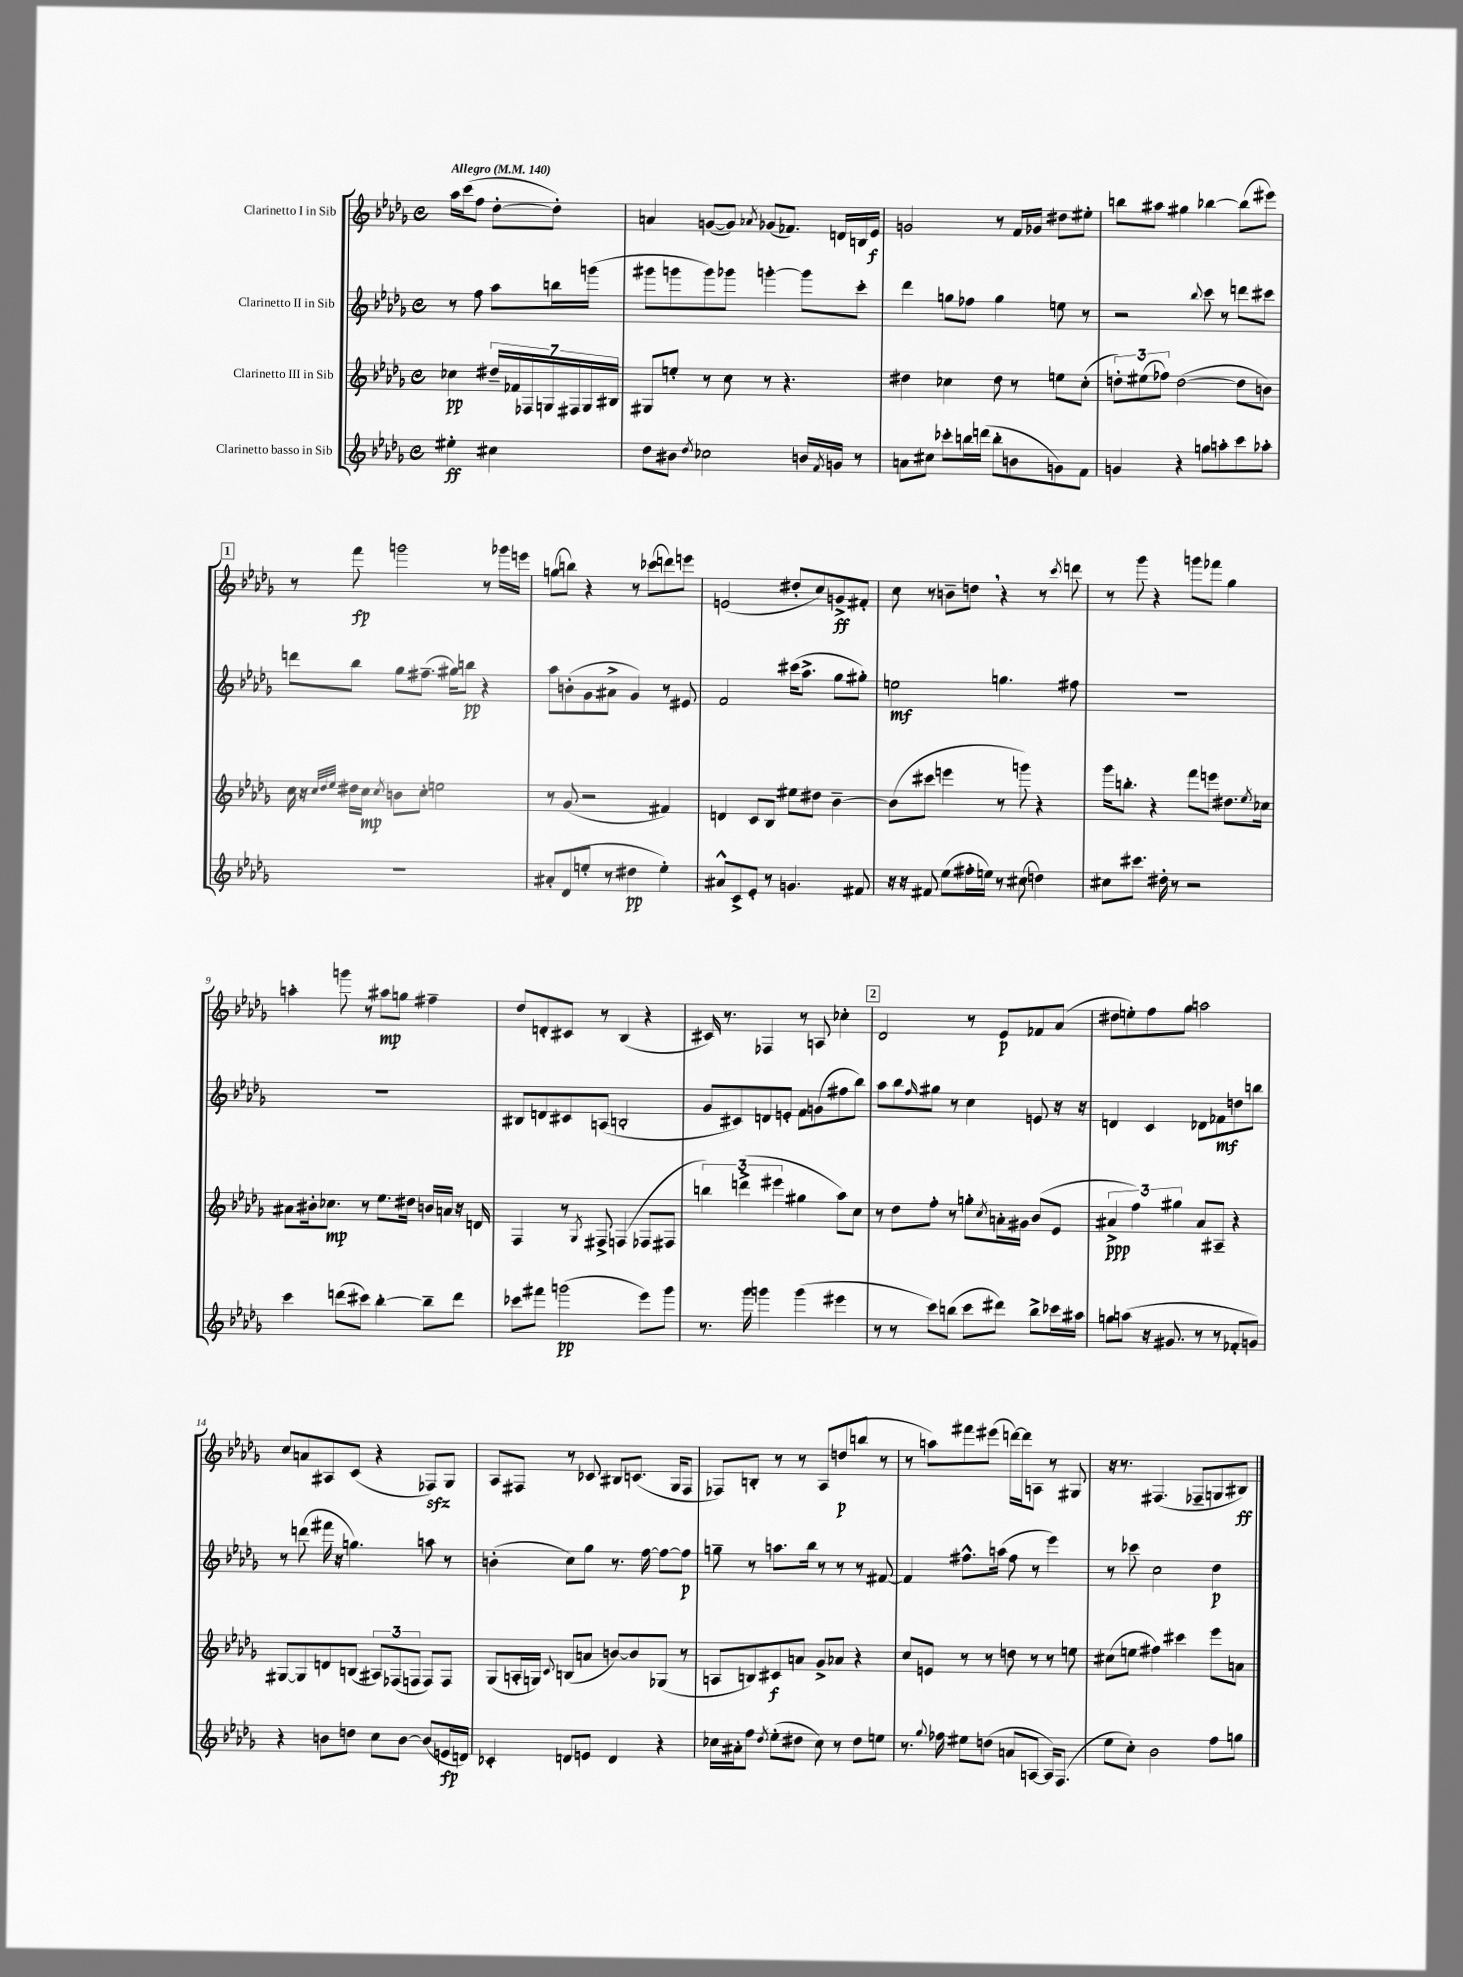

**kern	**dynam	**kern	**dynam	**kern	**dynam	**kern	**dynam
*part4	*part4	*part3	*part3	*part2	*part2	*part1	*part1
*staff4	*staff4	*staff3	*staff3	*staff2	*staff2	*staff1	*staff1
*I"Clarinetto basso in Sib	*	*I"Clarinetto III in Sib	*	*I"Clarinetto II in Sib	*	*I"Clarinetto I in Sib	*
*clefG2	*	*clefG2	*	*clefG2	*	*clefG2	*
*k[b-e-a-d-g-]	*	*k[b-e-a-d-g-]	*	*k[b-e-a-d-g-]	*	*k[b-e-a-d-g-]	*
*M4/4	*	*M4/4	*	*M4/4	*	*M4/4	*
*met(c)	*	*met(c)	*	*met(c)	*	*met(c)	*
*MM140	*	*MM140	*	*MM140	*	*MM140	*
=	=	=	=	=	=	=	=
!	!	!	!	!	!	!LO:TX:a:B:t=Allegro	!
4ee#X'\	ff	4cc-X\	pp	8r	.	16aa-\LL	.
.	.	.	.	.	.	(16ccc\J	.
.	.	.	.	8ff\	.	8ff\J	.
4cc#X\	.	28dd#X~/LL	.	8aa-\L	.	[8dd-'\L	.
.	.	28f-X/	.	.	.	.	.
.	.	28F-X/	.	.	.	.	.
.	.	28Gn/	.	.	.	.	.
.	.	.	.	16bbn\L	.	8dd-'\J])	.
.	.	28F#X/	.	.	.	.	.
.	.	28G/	.	.	.	.	.
.	.	.	.	(16gggn\JJ	.	.	.
.	.	28B#X/JJ	.	.	.	.	.
=1	=1	=1	=1	=1	=1	=1	=1
8dd-\L	.	8G#X/L	.	8ggg#X\L	.	4an/	.
8b#X\J	.	8een'/J	.	8gggn\	.	.	.
8qdd-/	.	.	.	.	.	.	.
2cc-X\	.	8r	.	8ggg\)	.	([8gn/L	.
.	.	8cc\	.	8ggg-X\J	.	8g/J])	.
.	.	.	.	.	.	8qa-X/	.
.	.	8r	.	[4gggn'\	.	(8g-X/L	.
.	.	4.r	.	.	.	8.f-X/J)	.
16bn/LL	.	.	.	8ggg\L]	.	.	.
8qf/	.	.	.	.	.	.	.
16gn/JJ	.	.	.	.	.	16dn/LL	.
8r	.	.	.	8ccc'\J	.	16Bn/	.
.	.	.	.	.	.	16e-/JJ	f
=2	=2	=2	=2	=2	=2	=2	=2
8an\L	.	4dd#X\	.	4ddd-\	.	2gn/	.
8cc#X\J	.	.	.	.	.	.	.
8ccc-X'\L	.	4cc-X\	.	8ggn\L	.	.	.
16bbn\L	.	.	.	8ff-X\J	.	.	.
(16dddn\JJ	.	.	.	.	.	.	.
8bb'\L	.	8dd#\	.	4gg\	.	8r	.
8bn\	.	8r	.	.	.	16f/LL	.
.	.	.	.	.	.	16g-X/JJ	.
8gn\)	.	8een\L	.	8een\	.	8dd#X\L	.
8f\J	.	(8cc-'\J	.	8r	.	8ee#X'\J	.
=3	=3	=3	=3	=3	=3	=3	=3
4gn/	.	12ddn'\L)	.	2r	.	8bbn\L	.
.	.	(12ee#X\	.	.	.	.	.
.	.	.	.	.	.	8aa#X\J	.
.	.	12ff-X\J)	.	.	.	.	.
4r	.	([2dd\	.	.	.	4gg#X\	.
.	.	.	.	8qqbb-/	.	.	.
8ggn\L	.	.	.	8ccc\	.	[4bb-X\	.
8aan'\	.	.	.	8r	.	.	.
8ccc\	.	8dd\L]	.	8dddn\L	.	(8bb-\L]	.
8aa-X'\J	.	8bn\J)	.	8ccc#X\J	.	8eee#X\J)	.
!!LO:LB:g=z
!!LO:REH:place=s1:t=1
=4	=4	=4	=4	=4	=4	=4	=4
1r	.	16cc\	.	8dddn\L	.	8r	.
.	.	16r	.	.	.	.	.
.	.	32qqcc/LLL	.	.	.	.	.
.	.	32qqdd-/	.	.	.	.	.
.	.	32qqee-/JJJ	.	.	.	.	.
.	.	16dd#X\LL	.	8bb-\J	.	8fff\	fp
.	.	16cc\JJ	mp	.	.	.	.
.	.	8qcc/	.	.	.	.	.
.	.	8bn\L	.	8gg-\L	.	2gggn\	.
.	.	8cc'\J	.	(8.ff#X~\J	.	.	.
.	.	2een\	.	.	.	.	.
.	.	.	.	16gg#X\KL)	.	.	.
.	.	.	.	8bbn\J	pp	.	.
.	.	.	.	4r	.	8r	.
.	.	.	.	.	.	16ggg-X\LL	.
.	.	.	.	.	.	16eeen\JJ	.
=5	=5	=5	=5	=5	=5	=5	=5
8a#X'/L	.	8r	.	8aa-\L	.	(8ggn\L	.
(8d-/	.	(8g-/	.	(8bn'\	.	8bbn\J)	.
8een'/J	.	2r	.	8g-\	.	4r	.
8r	.	.	.	8a#X^\J	.	.	.
4dd#X\	pp	.	.	4g-/)	.	8r	.
.	.	.	.	.	.	(8ccc-X\L	.
4ee'\)	.	4f#X/)	.	8r	.	8dddn\)	.
.	.	.	.	8e#X/	.	8eeen\J	.
=6	=6	=6	=6	=6	=6	=6	=6
8a#X^^/L	.	4dn/	.	2f/	.	(2en/	.
8c^/	.	.	.	.	.	.	.
8e-'/J	.	8c/L	.	.	.	.	.
8r	.	8B-/J	.	.	.	.	.
4.gn/	.	8ee#X\L	.	(16ccc#X\KL	.	8dd#X'/L	.
.	.	.	.	8.aa-^\J	.	.	.
.	.	8dd#X\J	.	.	.	8cc/)	.
.	.	[4b-~\	.	8gg-\L	.	8gn^/	ff
8f#X/	.	.	.	8gg#X'\J)	.	8f#X'/J	.
=7	=7	=7	=7	=7	=7	=7	=7
16r	.	(8b-\L]	.	2een\	mf	8cc\	.
16r	.	.	.	.	.	.	.
8f#X/	.	8ccc#X\J	.	.	.	8r	.
(8ee-\L	.	4eeen\	.	.	.	8bn~\L	.
16ff#X'\L	.	.	.	.	.	8ddn,\J	.
16een\JJ)	.	.	.	.	.	.	.
8r	.	8r	.	4.ggn\	.	4r	.
(8cc#X\	.	8gggn\)	.	.	.	.	.
4ddn\)	.	4r	.	.	.	8r	.
.	.	.	.	.	.	8qccc/	.
.	.	.	.	8ff#X\	.	8dddn\	.
=8	=8	=8	=8	=8	=8	=8	=8
8cc#X\L	.	16ggg-\KL	.	1r	.	8r	.
.	.	8.bbn'\J	.	.	.	.	.
8.ccc#X\J	.	.	.	.	.	8ggg-\	.
.	.	4r	.	.	.	4r	.
16dd#X'\	.	.	.	.	.	.	.
8r	.	.	.	.	.	.	.
2r	.	8fff\L	.	.	.	8gggn\L	.
.	.	8eeen\J	.	.	.	8fff-X\J	.
.	.	8.dd#X\L	.	.	.	4gg-\	.
.	.	8qee-/	.	.	.	.	.
.	.	16cc-X\Jk	.	.	.	.	.
!!LO:LB:g=z
=9	=9	=9	=9	=9	=9	=9	=9
4ccc\	.	8a#X\L	.	1r	.	4aan'\	.
.	.	16b#X'\k	.	.	.	.	.
.	.	8.cc-X\J	mp	.	.	.	.
(8dddn\L	.	.	.	.	.	8gggn\	.
8ccc#X\J)	.	8r	.	.	.	8r	.
[4bb-'\	.	8.ee-\L	.	.	.	8aa#X\L	mp
.	.	.	.	.	.	8ggn\J	.
.	.	16dd#X\Jk	.	.	.	.	.
8bb-~\L]	.	16bn/LL	.	.	.	4ff#X~\	.
.	.	16an/JJ	.	.	.	.	.
8ddd\J	.	16r	.	.	.	.	.
.	.	16dn/	.	.	.	.	.
=10	=10	=10	=10	=10	=10	=10	=10
8ccc-X\L	.	4F/	.	8B#X/L	.	8dd-/L	.
8fff#X\J	.	.	.	8dn/	.	8dn'/	.
(2gggn\	pp	8r	.	8c#X/	.	8c#X/J	.
.	.	8qG-/	.	.	.	.	.
.	.	8F#X^/	.	(8An/J	.	8r	.
.	.	(4Fn/	.	2Bn'/	.	(4B-/	.
8eee-\L)	.	8F-X/L	.	.	.	4r	.
8ggg\J	.	8F#X/J	.	.	.	.	.
=11	=11	=11	=11	=11	=11	=11	=11
8.r	.	6bbn\)	.	8g-/L	.	16c#X/)	.
.	.	.	.	.	.	8.r	.
.	.	.	.	8c#X/)	.	.	.
.	.	(6dddn^\	.	.	.	.	.
16ggg-\	.	.	.	.	.	.	.
4gggn\	.	.	.	8dn/	.	4F-X/	.
.	.	6eee#X\	.	.	.	.	.
.	.	.	.	8en'/J	.	.	.
(4ggg\	.	4gg#X\	.	8f\L	.	8r	.
.	.	.	.	(8gn\	.	8An/	.
4eee#X\	.	8aa-\L)	.	8ff#X\	.	4cc-X'\	.
.	.	8cc\J	.	8bb-\J)	.	.	.
!!LO:REH:place=s1:t=2
=12	=12	=12	=12	=12	=12	=12	=12
8r	.	8r	.	8aa-\L	.	2d-/	.
8r	.	8dd-\L	.	8bb-\	.	.	.
.	.	.	.	16qqff/	.	.	.
8ccc\L)	.	8ff'\J	.	8gg#X\J	.	.	.
(8bbn\J	.	8r	.	8r	.	.	.
8ccc\L	.	8ggn'\L	.	4cc\	.	8r	.
.	.	8qcc/	.	.	.	.	.
8ddd#X\J)	.	16an'\L	.	.	.	8e-/L	p
.	.	16g#X\JJ	.	.	.	.	.
8bb^\L	.	(8b-/L	.	8en/	.	8f-X/	.
16ccc-X\L	.	8e-/J	.	16r	.	(8a-/J	.
16aa#X\JJ	.	.	.	16r	.	.	.
=13	=13	=13	=13	=13	=13	=13	=13
8ggn\L	.	6a#X^/	ppp	4dn/	.	8dd#X\L	.
(8aan\J	.	.	.	.	.	8een'\)	.
.	.	6ff\)	.	.	.	.	.
16r	.	.	.	4c/	.	8ff\	.
8.g#X/	.	.	.	.	.	.	.
.	.	6gg#X\	.	.	.	.	.
.	.	.	.	.	.	8gg-\J	.
8r	.	8a#/L	.	8d-X\L	.	2aan\	.
8r	.	8A#X~/J	.	8f-X\	mf	.	.
8f-X'/L	.	4r	.	8ddn\	.	.	.
8gn/J)	.	.	.	8bbn\J	.	.	.
!!LO:LB:g=z
=14	=14	=14	=14	=14	=14	=14	=14
4r	.	[8G#X/L	.	8r	.	8cc/L	.
.	.	8G#/]	.	(8dddn\	.	8an/	.
8bn\L	.	8dn/	.	16fff#X\	.	8A#X/	.
.	.	.	.	16r	.	.	.
8ddn\J	.	(8Bn/J	.	4.ggn\)	.	(8c/J	.
8cc\L	.	12A#X/L)	.	.	.	4r	.
.	.	(12F-X/	.	.	.	.	.
[8b\J	.	.	.	.	.	.	.
.	.	12Fn/J	.	.	.	.	.
(8b/L]	.	8F/L)	.	8aan\	.	8F-Xzz/L)	.
16en/L	fp	8F/J	.	8r	.	8G-/J	.
16dn/JJ)	.	.	.	.	.	.	.
=15	=15	=15	=15	=15	=15	=15	=15
4c-X'/	.	(8G-/L	.	(4bn'\	.	8A-/L	.
.	.	16An'/L	.	.	.	8F#X/J	.
.	.	16Gn/JJ)	.	.	.	.	.
.	.	8qqc/	.	.	.	.	.
8dn/L	.	(8Bn/L	.	8cc\L)	.	8r	.
8en/J	.	8an/J	.	8gg-\J	.	8c-X/	.
4d/	.	[8bn/L)	.	8.r	.	8B#X/L	.
.	.	8b/]	.	.	.	(8.cn/J	.
.	.	.	.	[16ff\	.	.	.
4r	.	(8G-X/J	.	8ff\L_	.	.	.
.	.	.	.	.	.	16G-/KL	.
.	.	8r	.	8ff\J]	p	8F#/J	.
=16	=16	=16	=16	=16	=16	=16	=16
16cc-X\LL	.	8An/L	.	8ggn~\	.	8F-X/L)	.
16a#X'\J	.	.	.	.	.	.	.
8ff\J	.	8Bn/)	.	8r	.	8Bn'/J	.
8qdd-/	.	.	.	.	.	.	.
(8ee-'\L	.	8c#X/	f	8.aan\L	.	8r	.
8dd#X\J	.	8an/J	.	.	.	8r	.
.	.	.	.	16bb-\Jk	.	.	.
8cc-\)	.	8g-^/L	.	8r	.	(8A-/L	.
8r	.	8a-X/J	.	8r	.	8ddn/	p
8dd#\L	.	4r	.	8r	.	8bbn/J	.
8een\J	.	.	.	[8f#X/	.	8r	.
=17	=17	=17	=17	=17	=17	=17	=17
8.r	.	8cc/L	.	4f#/]	.	8r	.
.	.	8en/J	.	.	.	8aan\L)	.
8qqgg-/	.	.	.	.	.	.	.
16ff-X\	.	.	.	.	.	.	.
8ee#X\L	.	8r	.	8.ff#X^^\L	.	8fff#X\	.
(8ddn\J	.	8r	.	.	.	(8eee#X\J	.
.	.	.	.	(16aan\Jk	.	.	.
8an/L	.	8ddn\	.	8ff#\	.	[16dddn\LL)	.
.	.	.	.	.	.	16ddd\J]	.
[8An/J	.	8r	.	8r	.	8An\J	.
16A/KL])	.	8r	.	4eee-\)	.	8r	.
(8.F/J	.	.	.	.	.	.	.
.	.	8een\	.	.	.	8G#X/	.
=18	=18	=18	=18	=18	=18	=18	=18
8ee-\L	.	(8cc#X\L	.	8r	.	16r	.
.	.	.	.	.	.	8.r	.
8cc'\J)	.	8een\J	.	8ccc-X\	.	.	.
2b-\	.	4ff#X\)	.	2cc\	.	(4.F#X/	.
.	.	4ccc#X\	.	.	.	.	.
.	.	.	.	.	.	8F-X~/L	.
8ff\L	.	8eee-\L	.	4dd-\	p	8Gn/	.
8ggn\J	.	8an\J	.	.	.	8B#X/J)	ff
==	==	==	==	==	==	==	==
*-	*-	*-	*-	*-	*-	*-	*-
